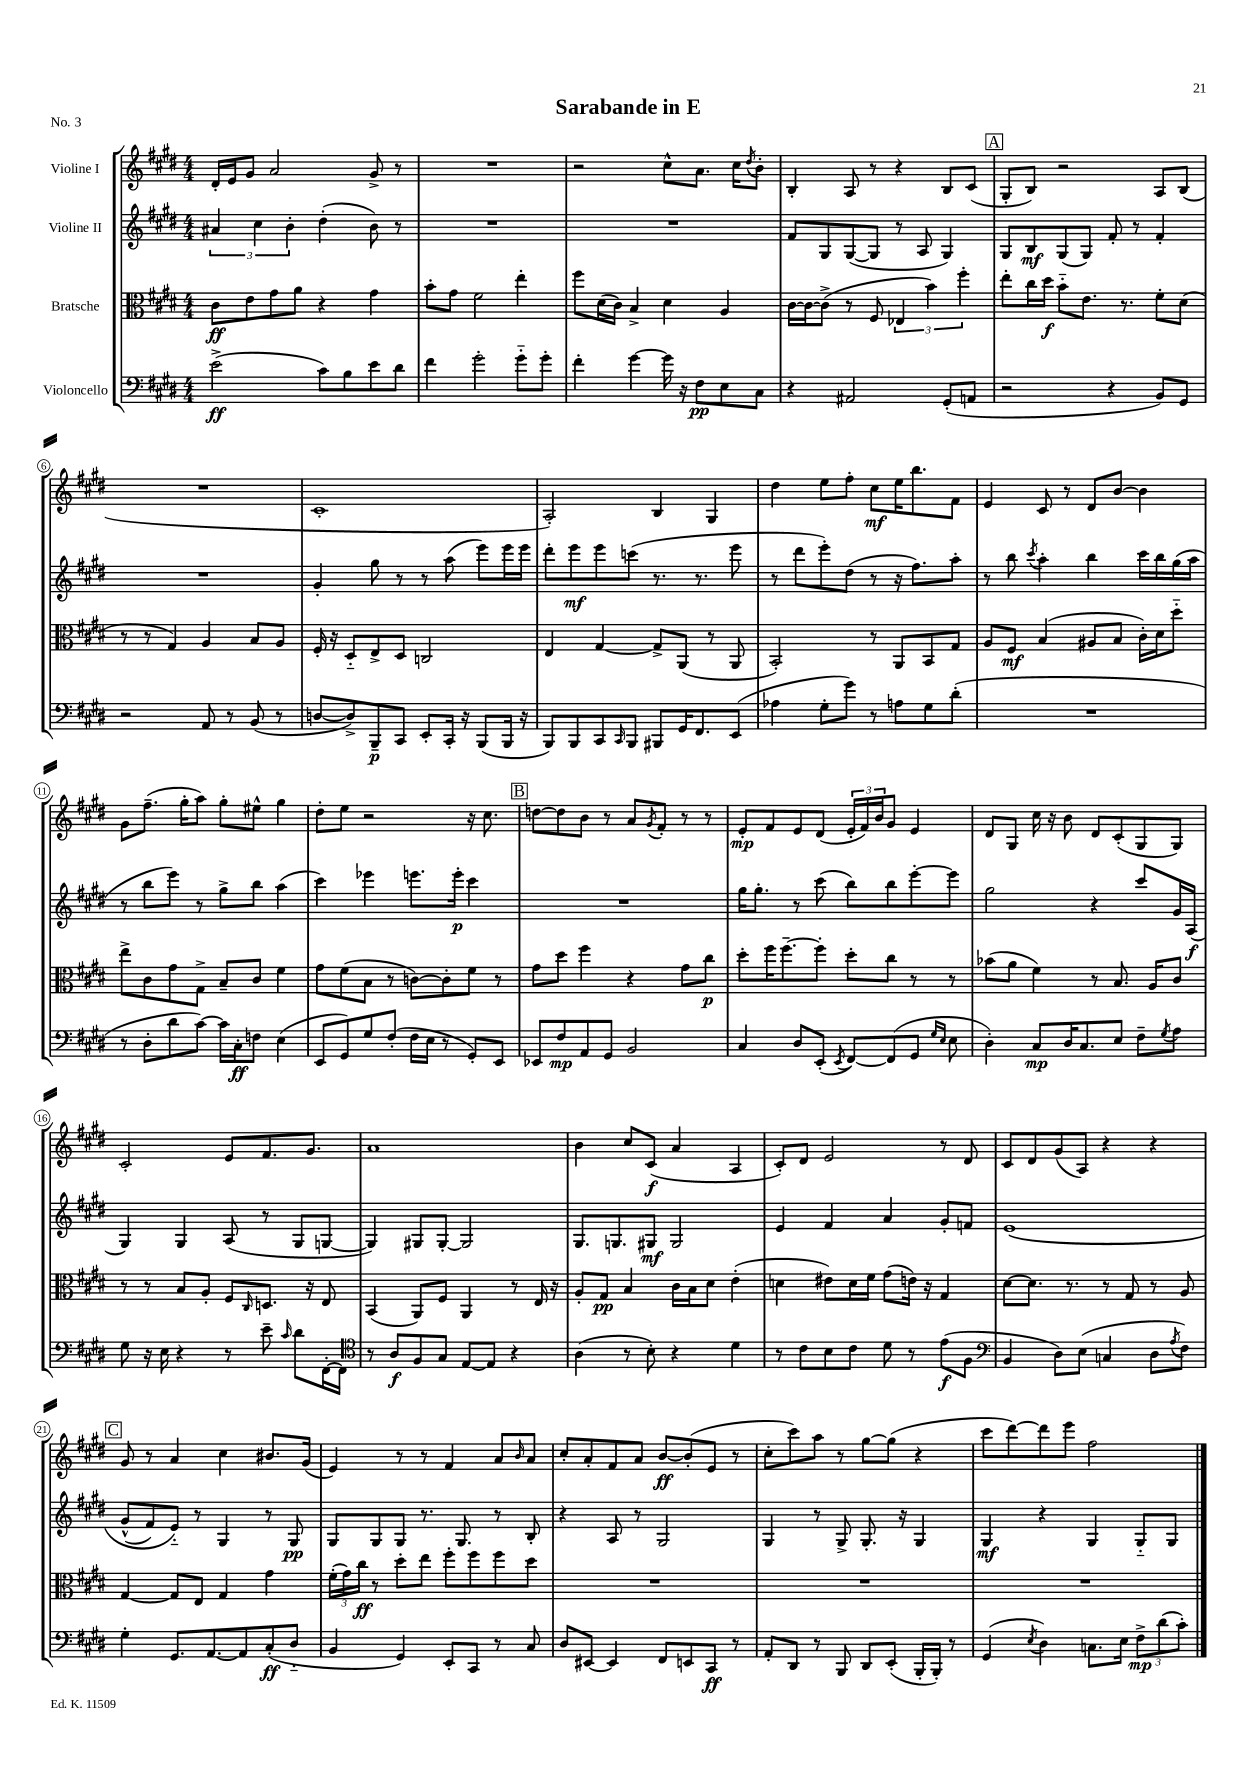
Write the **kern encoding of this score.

**kern	**dynam	**kern	**dynam	**kern	**dynam	**kern	**dynam
*part4	*part4	*part3	*part3	*part2	*part2	*part1	*part1
*staff4	*staff4	*staff3	*staff3	*staff2	*staff2	*staff1	*staff1
*I"Violoncello	*	*I"Bratsche	*	*I"Violine II	*	*I"Violine I	*
*clefF4	*	*clefC3	*	*clefG2	*	*clefG2	*
*k[f#c#g#d#]	*	*k[f#c#g#d#]	*	*k[f#c#g#d#]	*	*k[f#c#g#d#]	*
*M4/4	*	*M4/4	*	*M4/4	*	*M4/4	*
=1	=1	=1	=1	=1	=1	=1	=1
(2e^\	ff	8c#\L	ff	6a#X/	.	16d#'/LL	.
.	.	.	.	.	.	16e/J	.
.	.	8e\	.	.	.	8g#/J	.
.	.	.	.	6cc#\	.	.	.
.	.	8g#\	.	.	.	2a/	.
.	.	.	.	6b'\	.	.	.
.	.	8a\J	.	.	.	.	.
8c#\L)	.	4r	.	(4dd#'\	.	.	.
8B\	.	.	.	.	.	.	.
8e\	.	4g#\	.	8b\)	.	8g#^/	.
8d#\J	.	.	.	8r	.	8r	.
=2	=2	=2	=2	=2	=2	=2	=2
4f#\	.	8b'\L	.	1r	.	1r	.
.	.	8g#\J	.	.	.	.	.
2g#'\	.	2f#\	.	.	.	.	.
8g#\L	.	4ee'\	.	.	.	.	.
8g#'\J	.	.	.	.	.	.	.
=3	=3	=3	=3	=3	=3	=3	=3
4f#'\	.	8ff#\L	.	1r	.	2r	.
.	.	(16d#\L	.	.	.	.	.
.	.	16c#\JJ)	.	.	.	.	.
[4g#\	.	4B^/	.	.	.	.	.
16g#\]	.	4d#\	.	.	.	8cc#^^\L	.
16r	.	.	.	.	.	.	.
8F#\L	pp	.	.	.	.	8.a\J	.
8E\	.	4A/	.	.	.	.	.
.	.	.	.	.	.	16cc#\KL	.
.	.	.	.	.	.	8qdd#/	.
8C#\J	.	.	.	.	.	8b'\J	.
=4	=4	=4	=4	=4	=4	=4	=4
4r	.	[16c#\LL	.	8f#/L	.	4B'/	.
.	.	16c#\J_	.	.	.	.	.
.	.	(8c#^\J]	.	8G#/	.	.	.
2AA#X/	.	8r	.	([8G#/	.	8A/	.
.	.	8F#/	.	8G#/J]	.	8r	.
.	.	6E-X/	.	8r	.	4r	.
.	.	.	.	8A/	.	.	.
.	.	6b\)	.	.	.	.	.
(8GG#'/L	.	.	.	4G#/)	.	8B/L	.
.	.	6ff#'\	.	.	.	.	.
8AAn/J	.	.	.	.	.	(8c#/J	.
!!LO:REH:place=s1:t=A
=5	=5	=5	=5	=5	=5	=5	=5
2r	.	8ee'\L	.	8G#/L	.	8G#'/L	.
.	.	16cc#\L	.	8B/	mf	8B/J)	.
.	.	16dd#\JJ	f	.	.	.	.
.	.	8b\L	.	(8G#/	.	2r	.
.	.	8.e\J	.	8G#/J)	.	.	.
4r	.	.	.	8f#'/	.	.	.
.	.	8.r	.	.	.	.	.
.	.	.	.	8r	.	.	.
8BB/L)	.	8f#'\L	.	4f#'/	.	8A/L	.
8GG#/J	.	(8d#\J	.	.	.	(8B/J	.
!!LO:LB:g=z
=6	=6	=6	=6	=6	=6	=6	=6
2r	.	8r	.	1r	.	1r	.
.	.	8r	.	.	.	.	.
.	.	4G#/)	.	.	.	.	.
8AA/	.	4A/	.	.	.	.	.
8r	.	.	.	.	.	.	.
(8BB/	.	8B/L	.	.	.	.	.
8r	.	8A/J	.	.	.	.	.
=7	=7	=7	=7	=7	=7	=7	=7
[8Dn/L	.	16F#'/	.	4g#'/	.	1c#'	.
.	.	16r	.	.	.	.	.
8D^/])	.	8D#/L	.	.	.	.	.
8BBB~/	p	8E^/	.	8gg#\	.	.	.
8CC#/J	.	8D#/J	.	8r	.	.	.
8EE'/L	.	2Cn/	.	8r	.	.	.
16CC#'/Jk	.	.	.	(8aa\	.	.	.
16r	.	.	.	.	.	.	.
(8BBB/L	.	.	.	8eee\L)	.	.	.
16BBB/Jk	.	.	.	16eee\L	.	.	.
16r	.	.	.	16eee\JJ	.	.	.
=8	=8	=8	=8	=8	=8	=8	=8
8BBB/L)	.	4E/	.	8ddd#'\L	.	2A'/)	.
8BBB/	.	.	.	8eee\	mf	.	.
8CC#/	.	[4G#/	.	8eee\	.	.	.
16qqCC#/	.	.	.	.	.	.	.
8BBB/J	.	.	.	(8cccn\J	.	.	.
8BBB#X/L	.	8G#^/L]	.	8.r	.	4B/	.
16GG#/K	.	(8AA/J	.	.	.	.	.
8.FF#/	.	.	.	8.r	.	.	.
.	.	8r	.	.	.	4G#/	.
(8EE/J	.	8AA/	.	8eee\	.	.	.
=9	=9	=9	=9	=9	=9	=9	=9
4A-X\	.	2BB'/)	.	8r	.	4dd#\	.
.	.	.	.	8ddd#\L	.	.	.
8G#'\L	.	.	.	8eee'\)	.	8ee\L	.
8g#\J)	.	.	.	(8dd#\J	.	8ff#'\J	.
8r	.	8r	.	8r	.	8cc#\L	mf
8An\L	.	8AA/L	.	16r	.	16ee\K	.
.	.	.	.	8.ff#\L)	.	8.bb\	.
8G#\	.	8BB/	.	.	.	.	.
(8d#'\J	.	8G#/J	.	8aa'\J	.	8f#\J	.
=10	=10	=10	=10	=10	=10	=10	=10
1r	.	8A/L	.	8r	.	4e/	.
.	.	8F#/J	mf	8bb\	.	.	.
.	.	.	.	8qccc#/	.	.	.
.	.	(4B/	.	4aa'\	.	8c#/	.
.	.	.	.	.	.	8r	.
.	.	8A#X/L	.	4bb\	.	8d#/L	.
.	.	8B/J	.	.	.	[8b/J	.
.	.	16c#'\LL)	.	16ccc#\LL	.	4b\]	.
.	.	16d#\J	.	16bb\	.	.	.
.	.	8dd#\J	.	(16gg#\	.	.	.
.	.	.	.	16aa\JJ	.	.	.
!!LO:LB:g=z
=11	=11	=11	=11	=11	=11	=11	=11
8r	.	8ee^\L	.	8r	.	8g#\L	.
8D#'\L	.	8c#\	.	8bb\L	.	(8.ff#~\J	.
8d#\	.	8g#\	.	8eee\J)	.	.	.
.	.	.	.	.	.	16gg#'\KL	.
[8c#\J)	.	8G#^\J	.	8r	.	8aa\J)	.
16c#\LL]	.	8B~/L	.	8gg#^\L	.	8gg#'\L	.
16C#'\J	ff	.	.	.	.	.	.
8Fn\J	.	8c#/J	.	8bb\J	.	8ee#X^^\J	.
(4E\	.	4f#\	.	(4aa\	.	4gg#\	.
=12	=12	=12	=12	=12	=12	=12	=12
8EE/L	.	8g#\L	.	4ccc#\)	.	8dd#'\L	.
8GG#/)	.	(8f#\	.	.	.	8ee\J	.
8G#/	.	8B\J	.	4eee-X\	.	2r	.
(8F#'/J	.	8r	.	.	.	.	.
16F#\LL	.	[8cn\L)	.	8.eeen\L	.	.	.
16E\JJ	.	.	.	.	.	.	.
8r	.	8c'\]	.	.	.	.	.
.	.	.	.	16eee'\Jk	p	.	.
8GG#'/L)	.	8f#\J	.	4ccc#\	.	16r	.
.	.	.	.	.	.	8.cc#\	.
8EE/J	.	8r	.	.	.	.	.
!!LO:REH:place=s1:t=B
=13	=13	=13	=13	=13	=13	=13	=13
8EE-X/L	.	8g#\L	.	1r	.	[8ddn\L	.
8F#/	mp	8dd#\J	.	.	.	8dd\]	.
8AA/	.	4ff#\	.	.	.	8b\J	.
8GG#/J	.	.	.	.	.	8r	.
2BB/	.	4r	.	.	.	8a/L	.
.	.	.	.	.	.	8qg#/	.
.	.	.	.	.	.	8f#'/J	.
.	.	8g#\L	.	.	.	8r	.
.	.	8cc#\J	p	.	.	8r	.
=14	=14	=14	=14	=14	=14	=14	=14
4C#/	.	8dd#'\L	.	16gg#\KL	.	8e'/L	mp
.	.	.	.	8.gg#'\J	.	.	.
.	.	16ff#\K	.	.	.	8f#/	.
.	.	[8.ff#~\	.	.	.	.	.
8D#/L	.	.	.	8r	.	8e/	.
(8EE'/J	.	8ff#'\J]	.	(8ccc#\	.	(8d#/J	.
8qEE/	.	.	.	.	.	.	.
[8FF#/L)	.	8dd#'\L	.	8bb\L)	.	24e'/LL	.
.	.	.	.	.	.	24f#/)	.
.	.	.	.	.	.	24b/J	.
(8FF#/]	.	8cc#\J	.	8bb\	.	8g#/J	.
8GG#/J	.	8r	.	[8eee'\	.	4e/	.
16qqG#/LL	.	.	.	.	.	.	.
16qqE/JJ	.	.	.	.	.	.	.
8E\	.	8r	.	8eee\J]	.	.	.
=15	=15	=15	=15	=15	=15	=15	=15
4D#'\)	.	(8b-X\L	.	2gg#\	.	8d#/L	.
.	.	8a\J	.	.	.	8G#/J	.
8C#/L	mp	4f#\)	.	.	.	16cc#\	.
.	.	.	.	.	.	16r	.
16D#/K	.	.	.	.	.	8b\	.
8.C#/	.	.	.	.	.	.	.
.	.	8r	.	4r	.	8d#/L	.
8E/J	.	8.B/	.	.	.	(8c#'/	.
8F#~\L	.	.	.	8ccc#/L	.	8G#/	.
.	.	16A/KL	.	.	.	.	.
8qG#/	.	.	.	.	.	.	.
8A\J	.	8c#/J	.	16g#/L	.	8G#/J)	.
.	.	.	.	(16A/JJ	f	.	.
!!LO:LB:g=z
=16	=16	=16	=16	=16	=16	=16	=16
8G#\	.	8r	.	4G#/)	.	2c#'/	.
16r	.	8r	.	.	.	.	.
16E\	.	.	.	.	.	.	.
4r	.	8B/L	.	4G#/	.	.	.
.	.	8A'/J	.	.	.	.	.
8r	.	8F#/L	.	(8A/	.	8e/L	.
.	.	16qqC#/	.	.	.	.	.
8e~\	.	8.Dn/J	.	8r	.	8.f#/	.
16qqc#/	.	.	.	.	.	.	.
8d#\L	.	.	.	8G#/L	.	.	.
.	.	16r	.	.	.	8.g#/J	.
[16FF#'\L	.	8E/	.	[8Gn/J	.	.	.
16FF#\JJ]	.	.	.	.	.	.	.
=17	=17	=17	=17	=17	=17	=17	=17
*clefC4	*	*	*	*	*	*	*
8r	.	(4BB/	.	4G/])	.	1a	.
8A/L	f	.	.	.	.	.	.
8F#/	.	8AA/L)	.	8G#X/L	.	.	.
8G#/J	.	8F#/J	.	[8G#'/J	.	.	.
[8E/L	.	4AA/	.	2G#/]	.	.	.
8E/J]	.	.	.	.	.	.	.
4r	.	8r	.	.	.	.	.
.	.	16E/	.	.	.	.	.
.	.	16r	.	.	.	.	.
=18	=18	=18	=18	=18	=18	=18	=18
(4A\	.	8A'/L	.	8.G#/L	.	4b\	.
.	.	8G#/J	pp	.	.	.	.
.	.	.	.	8.Gn/	.	.	.
8r	.	4B/	.	.	.	8cc#/L	.
8B'\)	.	.	.	8G#X/J	mf	(8c#/J	f
4r	.	16c#\LL	.	2G#/	.	4a/	.
.	.	16B\J	.	.	.	.	.
.	.	8d#\J	.	.	.	.	.
4d#\	.	(4e'\	.	.	.	4A/	.
=19	=19	=19	=19	=19	=19	=19	=19
8r	.	4dn\	.	4e/	.	8c#'/L)	.
8c#\L	.	.	.	.	.	8d#/J	.
8B\	.	8e#X\L)	.	4f#/	.	2e/	.
8c#\J	.	16d\L	.	.	.	.	.
.	.	16f#\JJ	.	.	.	.	.
8d#\	.	(8g#\L	.	4a/	.	.	.
8r	.	16en\Jk)	.	.	.	.	.
.	.	16r	.	.	.	.	.
(8e\L	f	4G#/	.	8g#'/L	.	8r	.
8F#\J	.	.	.	8fn/J	.	8d#/	.
=20	=20	=20	=20	=20	=20	=20	=20
*clefF4	*	*	*	*	*	*	*
4BB/	.	[8d#\L	.	(1e	.	8c#/L	.
.	.	8.d#\J]	.	.	.	8d#/	.
8D#\L)	.	.	.	.	.	(8g#/	.
.	.	8.r	.	.	.	.	.
(8E\J	.	.	.	.	.	8A/J)	.
4Cn/	.	8r	.	.	.	4r	.
.	.	8G#/	.	.	.	.	.
8D#\L	.	8r	.	.	.	4r	.
8qA/	.	.	.	.	.	.	.
8F#\J)	.	8A/	.	.	.	.	.
!!LO:LB:g=z
!!LO:REH:place=s1:t=C
=21	=21	=21	=21	=21	=21	=21	=21
4G#'\	.	[4G#/	.	(8g#^^/L	.	8g#/	.
.	.	.	.	8f#/)	.	8r	.
8.GG#/L	.	8G#/L]	.	8e/J)	.	4a/	.
.	.	8E/J	.	8r	.	.	.
[8.AA/	.	.	.	.	.	.	.
.	.	4G#/	.	4G#/	.	4cc#\	.
8AA/]	.	.	.	.	.	.	.
(8C#'/	ff	4g#\	.	8r	.	8.b#X/L	.
8D#/J	.	.	.	8G#/	pp	.	.
.	.	.	.	.	.	(16g#/Jk	.
=22	=22	=22	=22	=22	=22	=22	=22
4BB/	.	(24f#'\LL	.	8G#/L	.	4e/)	.
.	.	24g#\)	.	.	.	.	.
.	.	24cc#\JJ	ff	.	.	.	.
.	.	8r	.	8G#/	.	.	.
4GG#/)	.	8dd#'\L	.	8G#/J	.	8r	.
.	.	8ee\J	.	8.r	.	8r	.
8EE'/L	.	8ff#'\L	.	.	.	4f#/	.
.	.	.	.	8.G#/	.	.	.
8CC#/J	.	8ff#\	.	.	.	.	.
8r	.	8ff#\	.	8r	.	8a/L	.
.	.	.	.	.	.	16qqb/	.
8C#/	.	8dd#\J	.	8B'/	.	8a/J	.
=23	=23	=23	=23	=23	=23	=23	=23
8D#/L	.	1r	.	4r	.	8cc#'/L	.
[8EE#X/J	.	.	.	.	.	8a'/	.
4EE#/]	.	.	.	8A/	.	8f#/	.
.	.	.	.	8r	.	8a/J	.
8FF#/L	.	.	.	2G#/	.	[8b/L	ff
8EEn/	.	.	.	.	.	(8b'/]	.
8CC#/J	ff	.	.	.	.	8e/J	.
8r	.	.	.	.	.	8r	.
=24	=24	=24	=24	=24	=24	=24	=24
8AA'/L	.	1r	.	4G#/	.	8cc#'\L	.
8DD#/J	.	.	.	.	.	8ccc#\)	.
8r	.	.	.	8r	.	8aa\J	.
8BBB/	.	.	.	8G#^/	.	8r	.
8DD#/L	.	.	.	8.G#'/	.	[8gg#\L	.
(8EE'/J	.	.	.	.	.	(8gg#\J]	.
.	.	.	.	16r	.	.	.
16BBB'/LL	.	.	.	4G#/	.	4r	.
16BBB'/JJ)	.	.	.	.	.	.	.
8r	.	.	.	.	.	.	.
=25	=25	=25	=25	=25	=25	=25	=25
(4GG#/	.	1r	.	4G#/	mf	8ccc#\L	.
.	.	.	.	.	.	[8ddd#\)	.
8qE/	.	.	.	.	.	.	.
4D#\)	.	.	.	4r	.	8ddd#\]	.
.	.	.	.	.	.	8eee\J	.
8.Cn\L	.	.	.	4G#/	.	2ff#\	.
16E\Jk	.	.	.	.	.	.	.
12F#^\L	mp	.	.	8G#/L	.	.	.
(12d#\	.	.	.	.	.	.	.
.	.	.	.	8G#/J	.	.	.
12c#'\J)	.	.	.	.	.	.	.
==	==	==	==	==	==	==	==
*-	*-	*-	*-	*-	*-	*-	*-
